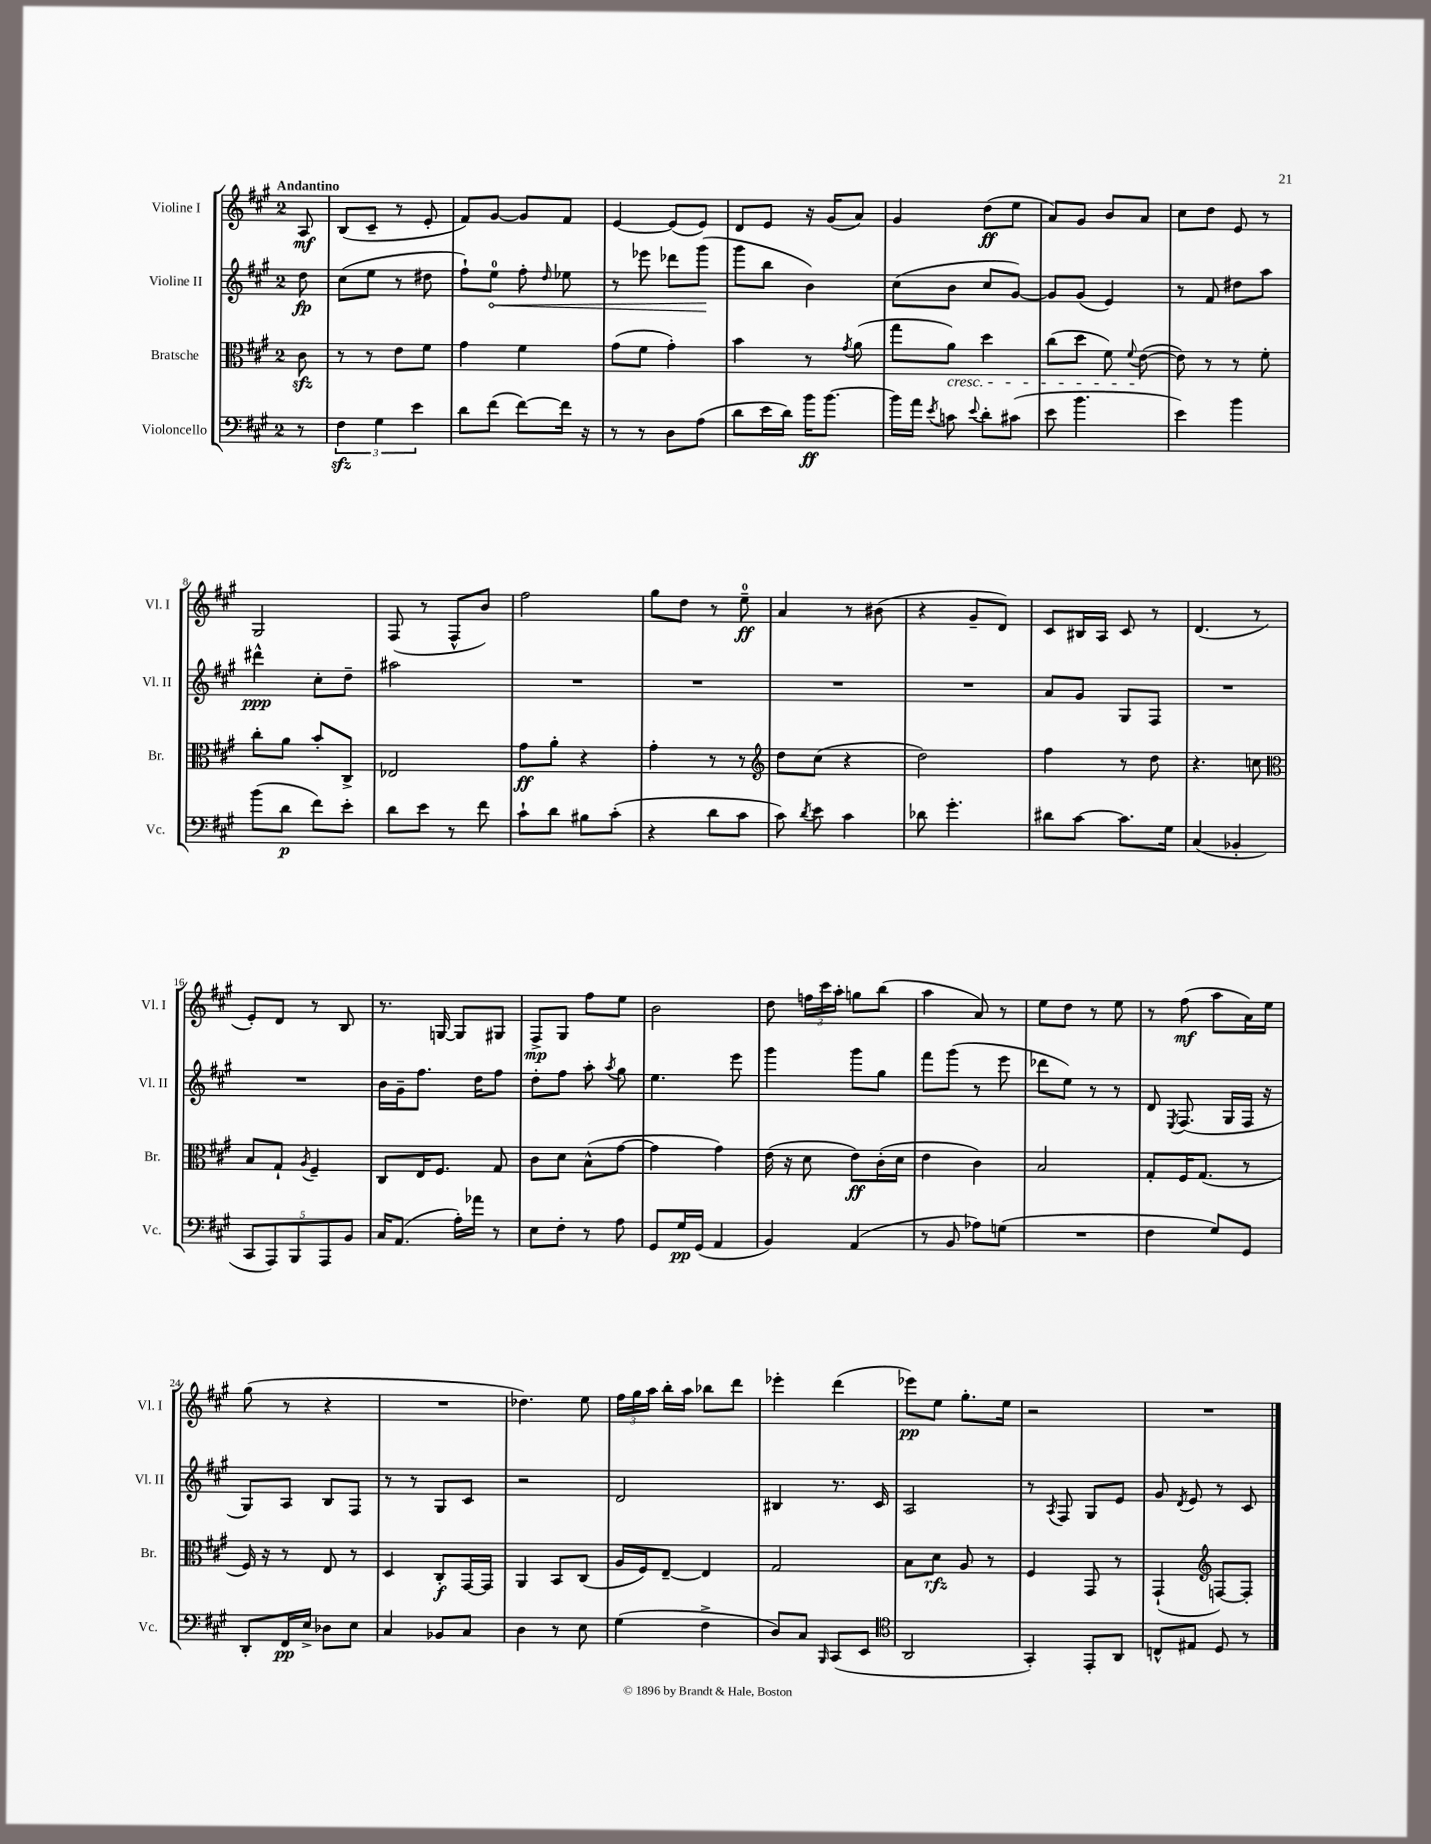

**kern	**dynam	**kern	**dynam	**kern	**dynam	**kern	**dynam
*part4	*part4	*part3	*part3	*part2	*part2	*part1	*part1
*staff4	*staff4	*staff3	*staff3	*staff2	*staff2	*staff1	*staff1
*I"Violoncello	*	*I"Bratsche	*	*I"Violine II	*	*I"Violine I	*
*I'Vc.	*	*I'Br.	*	*I'Vl. II	*	*I'Vl. I	*
*clefF4	*	*clefC3	*	*clefG2	*	*clefG2	*
*k[f#c#g#]	*	*k[f#c#g#]	*	*k[f#c#g#]	*	*k[f#c#g#]	*
*M2/4	*	*M2/4	*	*M2/4	*	*M2/4	*
=	=	=	=	=	=	=	=
!	!	!	!	!	!	!LO:TX:a:B:t=Andantino	!
8r	.	8c#zz\	.	8dd\	fp	8A/	mf
=1	=1	=1	=1	=1	=1	=1	=1
6F#zz\	.	8r	.	(8cc#\L	.	(8B/L	.
.	.	8r	.	8ee\J	.	8c#~/J	.
6G#\	.	.	.	.	.	.	.
.	.	8e\L	.	8r	.	8r	.
6e\	.	.	.	.	.	.	.
.	.	8f#\J	.	8dd#X\	.	8e'/	.
=2	=2	=2	=2	=2	=2	=2	=2
8d\L	.	4g#\	.	8ff#`\L)	.	8f#/L)	.
!	!	!	!	!	!LO:HP:b	!	!
(8f#\J	.	.	.	8ee\J	<	[8g#/J	.
[8f#\L)	.	4f#\	.	8ff#'\	.	8g#/L]	.
.	.	.	.	16qqdd/	.	.	.
16f#\Jk]	.	.	.	8ee-X\	.	8f#/J	.
16r	.	.	.	.	.	.	.
=3	=3	=3	=3	=3	=3	=3	=3
8r	.	(8g#\L	.	8r	.	[4e/	.
8r	.	8f#\J	.	8eee-X\	.	.	.
8D\L	.	4g#'\)	.	8ddd-X\L	.	(8e/L]	.
(8A\J	.	.	.	(8ggg#\J	.	8e/J)	.
.	.	.	.	.	[	.	.
=4	=4	=4	=4	=4	=4	=4	=4
8d\L	.	4b\	.	8ggg#\L	.	8d/L	.
16e\L	.	.	.	8bb\J	.	8e/J	.
16d\JJ)	.	.	.	.	.	.	.
16b\KL	ff	8r	.	4b\)	.	16r	.
[8.b\J	.	.	.	.	.	(16g#/KL	.
.	.	8qg#/	.	.	.	.	.
.	.	(8a\	.	.	.	8a/J)	.
=5	=5	=5	=5	=5	=5	=5	=5
16b\LL]	.	8gg#\L	.	(8cc#\L	.	4g#/	.
16a\JJ	.	.	.	.	.	.	.
8qe/	.	.	.	.	.	.	.
!	!	!LO:TX:b:i:t=cresc.	!	!	!	!	!
8cn\	.	8a\J)	.	8b\J	.	.	.
8qqe/	.	.	.	.	.	.	.
8d'\L	.	4dd\	.	8cc#/L	.	(8dd\L	ff
(8c#X\J	.	.	.	[8g#/J)	.	8ee\J	.
=6	=6	=6	=6	=6	=6	=6	=6
8e\	.	(8cc#\L	.	8g#/L]	.	8a/L)	.
4.b\	.	8dd\J	.	(8g#/J	.	8g#/J	.
.	.	8f#\)	.	4e/)	.	8b/L	.
.	.	8qqf#/	.	.	.	.	.
.	.	([8e\	.	.	.	8a/J	.
=7	=7	=7	=7	=7	=7	=7	=7
4e\)	.	8e\])	.	8r	.	8cc#\L	.
.	.	8r	.	8f#/	.	8dd\J	.
4b\	.	8r	.	8dd#X\L	.	8e/	.
.	.	8f#'\	.	8aa\J	.	8r	.
!!LO:LB:g=z
=8	=8	=8	=8	=8	=8	=8	=8
(8b\L	.	8cc#'\L	.	4ddd#X^^\	ppp	2G#/	.
8d\J	p	8a\J	.	.	.	.	.
8f#\L)	.	8b'/L	.	8cc#'\L	.	.	.
8e'\J	.	8C#^/J	.	8dd~\J	.	.	.
=9	=9	=9	=9	=9	=9	=9	=9
8d\L	.	2E-X/	.	2aa#X\	.	(8F#/	.
8e\J	.	.	.	.	.	8r	.
8r	.	.	.	.	.	8F#^^/L	.
8f#\	.	.	.	.	.	8b/J)	.
=10	=10	=10	=10	=10	=10	=10	=10
8c#`\L	.	8g#\L	ff	2r	.	2ff#\	.
8d\J	.	8a'\J	.	.	.	.	.
8B#X\L	.	4r	.	.	.	.	.
(8c#'\J	.	.	.	.	.	.	.
=11	=11	=11	=11	=11	=11	=11	=11
4r	.	4g#'\	.	2r	.	8gg#\L	.
.	.	.	.	.	.	8dd\J	.
8d\L	.	8r	.	.	.	8r	.
8c#\J	.	8r	.	.	.	8ee~\	ff
=12	=12	=12	=12	=12	=12	=12	=12
*	*	*clefG2	*	*	*	*	*
8c#\)	.	8dd\L	.	2r	.	4a/	.
8qd/	.	.	.	.	.	.	.
8e\	.	(8cc#\J	.	.	.	.	.
4c#\	.	4r	.	.	.	8r	.
.	.	.	.	.	.	(8b#X\	.
=13	=13	=13	=13	=13	=13	=13	=13
8d-X\	.	2dd\)	.	2r	.	4r	.
4.g#'\	.	.	.	.	.	.	.
.	.	.	.	.	.	8g#~/L	.
.	.	.	.	.	.	8d/J)	.
=14	=14	=14	=14	=14	=14	=14	=14
8d#X\L	.	4ff#\	.	8a/L	.	8c#/L	.
[8c#\J	.	.	.	8g#/J	.	16B#X/L	.
.	.	.	.	.	.	16A/JJ	.
8.c#\L]	.	8r	.	8G#/L	.	8c#/	.
.	.	8dd\	.	8F#/J	.	8r	.
16G#\Jk	.	.	.	.	.	.	.
=15	=15	=15	=15	=15	=15	=15	=15
(4C#/	.	4.r	.	2r	.	(4.d/	.
4BB-X'/	.	.	.	.	.	.	.
.	.	8ccn\	.	.	.	8r	.
!!LO:LB:g=z
=16	=16	=16	=16	=16	=16	=16	=16
*	*	*clefC3	*	*	*	*	*
10CC#/L	.	8B/L	.	2r	.	8e'/L)	.
10AAA/)	.	.	.	.	.	.	.
.	.	8G#`/J	.	.	.	8d/J	.
10BBB/	.	.	.	.	.	.	.
.	.	8qA/	.	.	.	.	.
.	.	4F#~/	.	.	.	8r	.
10AAA/	.	.	.	.	.	.	.
.	.	.	.	.	.	8B/	.
10BB/J	.	.	.	.	.	.	.
=17	=17	=17	=17	=17	=17	=17	=17
16C#/KL	.	8C#/L	.	16b\LL	.	8.r	.
(8.AA/J	.	.	.	16g#~\J	.	.	.
.	.	16E/K	.	8.ff#\J	.	.	.
.	.	8.F#/J	.	.	.	[16Gn/	.
16A'\LL)	.	.	.	.	.	8G/L]	.
16a-X\JJ	.	.	.	16dd\KL	.	.	.
8r	.	8G#/	.	8ff#\J	.	8G#X/J	.
=18	=18	=18	=18	=18	=18	=18	=18
8E\L	.	8c#\L	.	8dd'\L	.	8F#^/L	mp
8F#'\J	.	8d\J	.	8ff#\J	.	8G#/J	.
8r	.	(8B^^\L	.	8aa'\	.	8ff#\L	.
.	.	.	.	8qaa/	.	.	.
8A\	.	[8g#\J	.	8gg#\	.	8ee\J	.
=19	=19	=19	=19	=19	=19	=19	=19
8GG#/L	.	4g#\]	.	4.ee\	.	2b\	.
16G#/L	pp	.	.	.	.	.	.
(16GG#/JJ	.	.	.	.	.	.	.
4AA/	.	4g#\)	.	.	.	.	.
.	.	.	.	8eee\	.	.	.
=20	=20	=20	=20	=20	=20	=20	=20
4BB/)	.	(16e\	.	4ggg#\	.	8dd\	.
.	.	16r	.	.	.	.	.
.	.	8d\	.	.	.	24ffn\LL	.
.	.	.	.	.	.	24ccc#\	.
.	.	.	.	.	.	24aa'\JJ	.
(4AA/	.	8e\L)	ff	8ggg#\L	.	8ggn\L	.
.	.	(16c#'\L	.	8gg#\J	.	(8bb\J	.
.	.	16d\JJ	.	.	.	.	.
=21	=21	=21	=21	=21	=21	=21	=21
8r	.	4e\	.	8fff#\L	.	4aa\	.
8BB/	.	.	.	(8ggg#\J	.	.	.
8A-X\L)	.	4c#\)	.	8r	.	8a/)	.
(8Gn\J	.	.	.	8eee\	.	8r	.
=22	=22	=22	=22	=22	=22	=22	=22
2r	.	2B/	.	8ddd-X\L	.	8ee\L	.
.	.	.	.	8ee\J)	.	8dd\J	.
.	.	.	.	8r	.	8r	.
.	.	.	.	8r	.	8ee\	.
=23	=23	=23	=23	=23	=23	=23	=23
4F#\	.	8G#'/L	.	8d/	.	8r	.
.	.	.	.	8qE/	.	.	.
.	.	16F#/K	.	(8.F#/	.	(8ff#\	mf
.	.	(8.G#/J	.	.	.	.	.
8G#/L)	.	.	.	.	.	8aa\L	.
.	.	.	.	16G#/LL	.	.	.
8GG#/J	.	8r	.	16F#/JJ	.	16a\L)	.
.	.	.	.	16r	.	16ee\JJ	.
!!LO:LB:g=z
=24	=24	=24	=24	=24	=24	=24	=24
8DD'/L	.	16F#/)	.	8G#/L)	.	(8gg#\	.
.	.	16r	.	.	.	.	.
16FF#/L	pp	8r	.	8A/J	.	8r	.
16E^/JJ	.	.	.	.	.	.	.
8D-X\L	.	8E/	.	8B/L	.	4r	.
8E\J	.	8r	.	8F#/J	.	.	.
=25	=25	=25	=25	=25	=25	=25	=25
4C#/	.	4D/	.	8r	.	2r	.
.	.	.	.	8r	.	.	.
8BB-X/L	.	8C#'/L	f	8G#/L	.	.	.
8C#/J	.	[16GG#/L	.	8c#/J	.	.	.
.	.	16GG#/JJ]	.	.	.	.	.
=26	=26	=26	=26	=26	=26	=26	=26
4D\	.	4AA/	.	2r	.	4.dd-X\)	.
8r	.	8BB/L	.	.	.	.	.
8E\	.	(8C#/J	.	.	.	8ee\	.
=27	=27	=27	=27	=27	=27	=27	=27
(4G#\	.	16A/LL	.	2d/	.	24ff#\LL	.
.	.	.	.	.	.	24gg#\	.
.	.	16F#/J)	.	.	.	.	.
.	.	.	.	.	.	24aa\JJ	.
.	.	[8E~/J	.	.	.	16bb'\LL	.
.	.	.	.	.	.	16aa\JJ	.
4F#^\	.	4E/]	.	.	.	8bb-X\L	.
.	.	.	.	.	.	8ddd\J	.
=28	=28	=28	=28	=28	=28	=28	=28
8D/L)	.	2G#/	.	4B#X/	.	4eee-X'\	.
8C#/J	.	.	.	.	.	.	.
16qqBBB/	.	.	.	.	.	.	.
(8CC#/L	.	.	.	8.r	.	(4ddd\	.
8EE/J	.	.	.	.	.	.	.
.	.	.	.	16c#/	.	.	.
=29	=29	=29	=29	=29	=29	=29	=29
*clefC4	*	*	*	*	*	*	*
2AA/	.	8B\L	.	2A/	.	8eee-X\L)	pp
.	.	8d\J	rfz	.	.	8ee\J	.
.	.	8A/	.	.	.	8.gg#'\L	.
.	.	8r	.	.	.	.	.
.	.	.	.	.	.	16ee\Jk	.
=30	=30	=30	=30	=30	=30	=30	=30
4GG#'/)	.	4F#/	.	8r	.	2r	.
.	.	.	.	8qA/	.	.	.
.	.	.	.	8F#/	.	.	.
8EE'/L	.	8GG#/	.	8G#/L	.	.	.
8AA/J	.	8r	.	8e/J	.	.	.
=31	=31	=31	=31	=31	=31	=31	=31
8Cn^^/L	.	(4GG#`/	.	8g#/	.	2r	.
.	.	.	.	8qd/	.	.	.
8E#X/J	.	.	.	8e/	.	.	.
*	*	*clefG2	*	*	*	*	*
8D/	.	[8Fn/L)	.	8r	.	.	.
8r	.	8F'/J]	.	8c#/	.	.	.
==	==	==	==	==	==	==	==
*-	*-	*-	*-	*-	*-	*-	*-
